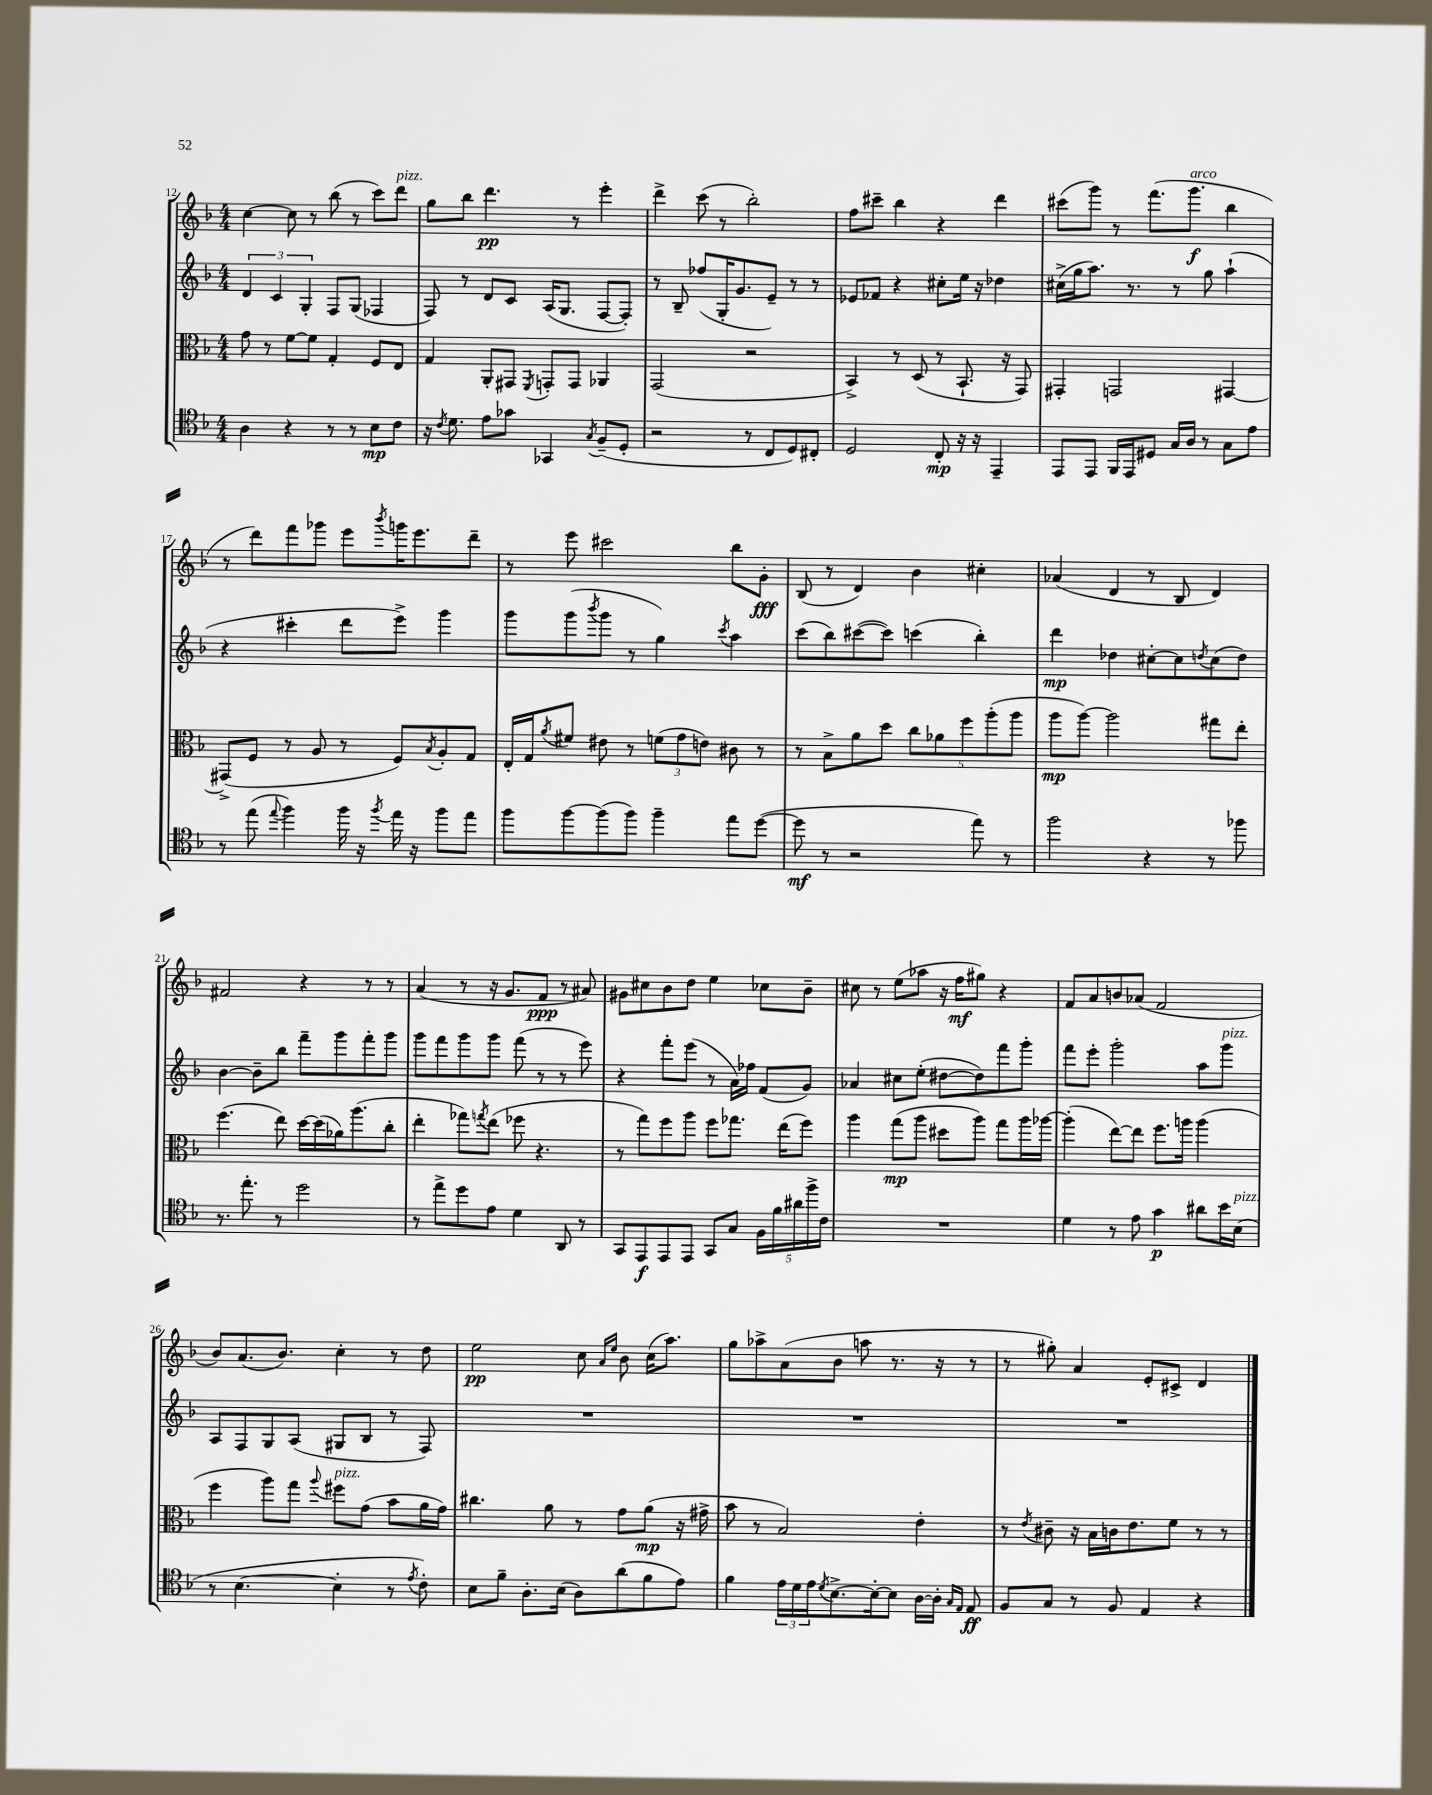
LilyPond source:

<<
\new StaffGroup <<
\new Staff = "s0" {
    \clef treble \key f \major \numericTimeSignature \time 4/4
    c''4~ c''8 r8 bes''8( r8 c'''8) d'''8^\markup { \italic "pizz." } |
    g''8 bes''8 d'''4.\pp r8 e'''4-. |
    d'''4-> c'''8( r8 bes''2-.) |
    f''8 cis'''8-- bes''4 r4 d'''4 |
    cis'''8( g'''8) r8 f'''8.( g'''8.\f^\markup { \italic "arco" } bes''4 |
    r8 d'''8) f'''8 ges'''8 e'''8 \acciaccatura { bes'''8 } g'''16 e'''8. d'''8-- |
    r8 e'''8 cis'''2 bes''8 g'8-.\fff |
    bes8( r8 d'4) bes'4 cis''4-. |
    aes'4( d'4 r8 bes8 d'4) |
    fis'2 r4 r8 r8 |
    a'4( r8 r16 g'8. f'8\ppp r8 ais'8) |
    gis'8 cis''8 bes'8 d''8 e''4 ces''8 bes'8-- |
    cis''8 r8 e''8( aes''8 r16 f''16\mf gis''8) r4 |
    f'8 a'8 b'8 aes'8( f'2 |
    bes'8) a'8.( bes'8.) c''4-. r8 d''8 |
    e''2\pp c''8 \grace { a'16 e''16 } bes'8 c''16( a''8.) |
    g''8 aes''8-> a'8( bes'8 a''8 r8. r16 r8 |
    r8 gis''8-.) a'4 e'8-. cis'8-> d'4 \bar "|." |
}
\new Staff = "s1" {
    \clef treble \key f \major \numericTimeSignature \time 4/4
    \tuplet 3/2 { d'4 c'4 g4-. } f8 g8( fes4 |
    f8) r8 d'8 c'8 a16( g8. f8~ f8-.) |
    r8 bes8-- fes''8( g16-. g'8. e'8--) r8 r8 |
    ees'8 fes'8 r4 cis''8-. e''16 r16 des''4 |
    cis''16->( g''16 a''8.) r8. r8 g''8 a''4-!( |
    r4 cis'''4-. d'''8 e'''8->) g'''4 |
    g'''8 g'''8( \acciaccatura { bes'''8 } g'''8 r8 g''4) \acciaccatura { c'''8 } a''4 |
    c'''8( bes''8) cis'''8~( cis'''8) c'''4( bes''4-.) |
    d'''4\mp des''4 cis''8~-. cis''8 \acciaccatura { d''8 } cis''8( d''8) |
    bes'4~ bes'8-- bes''8 f'''8-- g'''8 f'''8-. g'''8 |
    g'''8 f'''8 g'''8 g'''8 f'''8( r8 r8 e'''8) |
    r4 f'''8-. e'''8( r8 a'16) fes''16 f'8( g'8) |
    aes'4 cis''8 e''8-.( dis''8~ dis''8) f'''8 g'''8-. |
    f'''8 e'''8-. g'''2-. a''8 g'''8^\markup { \italic "pizz." } |
    a8 f8 g8 a8( gis8 bes8 r8 f8) |
    R1 |
    R1 |
    R1 \bar "|." |
}
\new Staff = "s2" {
    \clef alto \key f \major \numericTimeSignature \time 4/4
    g'8 r8 f'8~ f'8 g4-. f8 e8 |
    g4 a,8-. gis,8 \acciaccatura { f,8 } g,8-. g,8 aes,4 |
    g,2( r2 |
    bes,4->) r8 d8( r8 bes,8.-! r16 g,8) |
    gis,4-. g,2 gis,4~ |
    gis,8->( f8 r8 a8 r8 f8) \acciaccatura { bes8 } a8-. g8 |
    e16-. g16 \acciaccatura { a'8 } fis'8 eis'8 r8 \tuplet 3/2 { f'8( g'8 e'8) } cis'8 r8 |
    r8 bes8-> a'8 d''8 \tuplet 5/4 { c''8 aes'8 f''8 a''8-.( a''8 } |
    a''8\mp a''8~) a''2 gis''8 e''8-. |
    f''4.( e''8) d''16~ d''16( aes'16) a''8.( c''8-. |
    e''4-. ges''8) \acciaccatura { g''8 } e''8( fes''8 r4. |
    r8 g''8) f''8 a''8 f''8 ges''8. e''16( f''8) |
    a''4 g''8\mp( a''8 dis''8 a''8) g''8 a''16 aes''16~ |
    aes''4-.( e''8~) e''8 f''8. a''16 a''4( |
    f''4 a''8) g''8 \appoggiatura { a''8 } fis''8^\markup { \italic "pizz." } g'8( bes'8 a'16 g'16) |
    cis''4. a'8 r8 g'8 a'8\mp( r16 gis'16-> |
    bes'8 r8 bes2) e'4-. |
    r8 \acciaccatura { e'8 } cis'8-- r16 bes16 c'16 e'8. f'8 r8 r8 \bar "|." |
}
\new Staff = "s3" {
    \clef tenor \key f \major \numericTimeSignature \time 4/4
    a4 r4 r8 r8 bes8\mp c'8 |
    r16 \acciaccatura { c'8 } d'8. e'8 ges'8 ges,4 \acciaccatura { g8 } f8--( d8-. |
    r2 r8 c8 d8) cis8-. |
    d2 c8-.\mp r16 r16 e,4-- |
    e,8 e,8 f,16 e,16 dis8 g16 a16 r8 g8 e'8 |
    r8 e''8( \appoggiatura { e''8 } f''4) f''16 r16 \acciaccatura { f''8 } e''16 r16 f''8 e''8 |
    f''8 f''8~ f''8( f''8) f''4-- e''8 d''8~( |
    d''8\mf r8 r2 e''8) r8 |
    f''2 r4 r8 fes''8 |
    r8. e''8.-. r8 d''2 |
    r8 e''8-> d''8 e'8 d'4 a,8 r8 |
    g,8 e,8\f e,8 e,8 g,8 g8 \tuplet 5/4 { f16 f'16 ais'16 f''16-> c'16 } |
    R1 |
    d'4 r8 e'8 g'4\p ais'8 bes'16 bes16^\markup { \italic "pizz." }( |
    r8 bes4.~ bes4-. r8 \acciaccatura { e'8 } c'8-.) |
    bes8 f'8-- a8.-. bes16( a8) a'8( f'8 e'8) |
    f'4 \tuplet 3/2 { e'16 d'16 e'16 } \acciaccatura { d'8 } bes8.~-> bes16~-. bes8 a16~ a16-. \grace { g16 e16 } e8\ff |
    f8 g8 r8 f8 e4 r4 \bar "|." |
}
>>
>>
\layout { \context { \Score currentBarNumber = #12 } }
